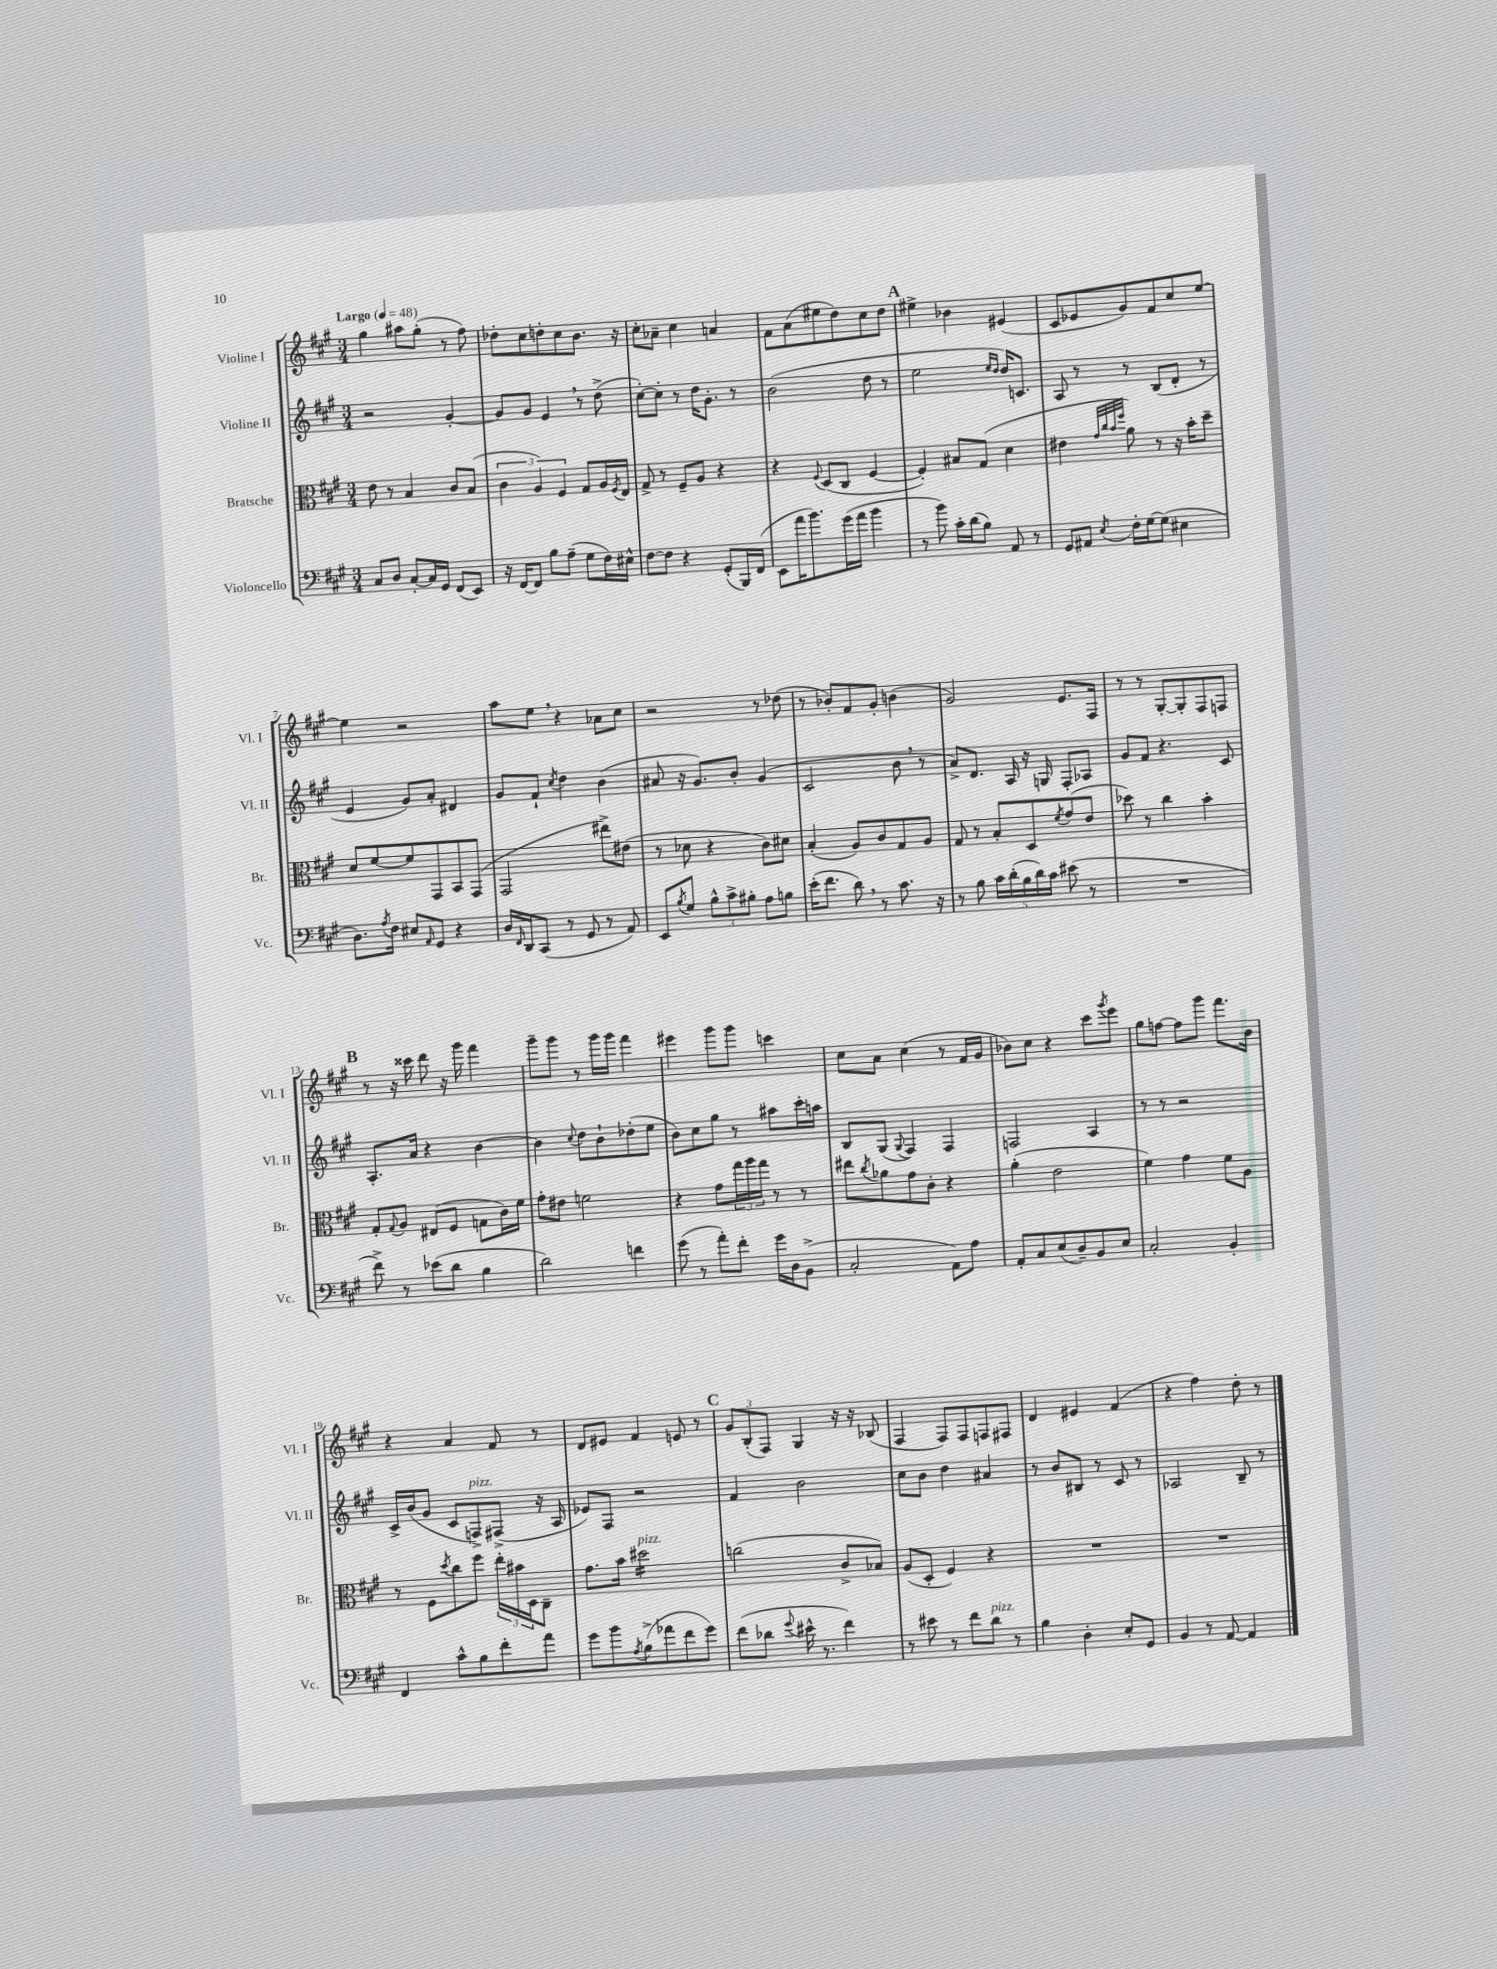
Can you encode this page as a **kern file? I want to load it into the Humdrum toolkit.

**kern	**kern	**kern	**kern
*staff4	*staff3	*staff2	*staff1
*clefF4	*clefC3	*clefG2	*clefG2
*k[f#c#g#]	*k[f#c#g#]	*k[f#c#g#]	*k[f#c#g#]
*M3/4	*M3/4	*M3/4	*M3/4
*MM48	*MM48	*MM48	*MM48
8C#	8e	2r	4gg#
8D	8r	.	.
[8C#'	4B	.	8aa#
16C#]	.	.	(8gg#'
16GG#	.	.	.
(8FF#	8c#	[4g#'	8r
8EE)	(8B	.	8ff#)
=	=	=	=
16r	6c#	8g#]	8dd-'
[16FF#	.	.	.
8FF#]	.	8g#	8cc#
.	6A)	.	.
8B	.	4e	8dd'
.	6F#	.	.
(8A~	.	.	8cc#
8G#	8G#	8r	8.b
16F#)	16A	(8dd^	.
.	8qF#	.	.
16E#^^	16E	.	16r
=	=	=	=
[8F#	8G#^	[8cc#')	8cc#'
8F#]	8r	8cc#']	8a-~
4r	8F#~	8r	4cc#
.	8A	16dd	.
.	.	8.g#'	.
(8GG#'	4r	.	4a
16BBB)	.	8r	.
(16FF#	.	.	.
=	=	=	=
8EE	4r	(2b	8f#
16a	.	.	(8a
8.b)	.	.	.
.	8qqF#	.	.
.	(8D	.	8ee#
(16g#	8C#	.	8dd)
16a	.	.	.
4b	[4F#	8dd	8cc#
.	.	8r	8dd
=	=	=	=
8r	4F#'])	2ee	4ee#^
8b)	.	.	.
16c#'	8B#	.	4b-
(16d	.	.	.
8B)	(8G#	.	.
.	.	16qqee	.
.	.	16qqdd	.
8AA	4d	16dd)	(4e#
.	.	8.c	.
8r	.	.	.
=	=	=	=
8GG#	4e#	8A	8c#
8AA#	.	8r	8e-
.	32qqg#	.	.
.	32qqcc#	.	.
.	32qqb	.	.
8qE	32qqff#	.	.
16F#'	8a)	8r	8g#)
[16G#	.	.	.
(8G#]	8r	(8B	8f#
4E#	16r	8d'	8cc#
.	16b'	.	.
.	8dd~	8r	[8ee
=	=	=	=
8.D)	8d	4e	4ee]
.	[8f#	.	.
8qA	.	.	.
16F#	.	.	.
8E#	8f#]	8g#)	2r
16qqAA	.	.	.
8GG#	8GG#	8a'	.
4r	8BB	4d#	.
.	(8GG#	.	.
=	=	=	=
16D	2GG#	8g#	8aa
16qqFF#	.	.	.
16DD	.	.	.
(8CC#	.	8f#`	8ee
.	.	8qcc#	.
8r	.	4dd	4r
8GG#	.	.	.
8r	8ee#^)	(4b	8a-
8AA)	(8e#	.	8cc#
=	=	=	=
8EE	8r	8a#	2r
8qB	.	.	.
8G#	8d-	16r	.
.	.	8.g#)	.
12B^^	4r	.	.
12c#^	.	.	.
.	.	8b'	.
12B#'	.	.	.
8A	8c#)	(4g#	8r
8B	8d#	.	(8dd-
=	=	=	=
(16e'	(4B'	2c#	8r
8.f#	.	.	.
.	.	.	8b-')
8d)	8A)	.	8f#
8r	8c#	.	8g#'
8.c#	8G#	8b	(4b
.	8A	8r	.
16r	.	.	.
=	=	=	=
8r	8G#	8a^)	2g#)
8B	8r	8.d	.
20c#	8B'	.	.
(20d'	.	.	.
.	.	16A	.
20B	.	.	.
.	8D	16r	.
20d)	.	.	.
.	.	16G	.
20c#	.	.	.
.	8qf#	.	.
(8e#	(8g#	8F#'	8.e
8r	8e	8A-	.
.	.	.	16F#
=	=	=	=
2.r	8dd-)	8g#	8r
.	8r	8f#	8r
.	4cc#	4.r	[8G#'
.	.	.	8G#']
.	4b'	.	8F#
.	.	8c#	8F
=	=	=	=
8f#^)	8G#'	8.A'	8r
.	8qqG#	.	.
8r	8A	.	16r
.	.	16a	16ccc##
(8e-	(8E#	4r	8ddd
8d	8F#	.	16r
.	.	.	16ggg#
4B	8G	[4b	4fff#
.	16c#)	.	.
.	16f#	.	.
=	=	=	=
2d)	8g#'	4b]	8ggg#~
.	8e#	.	8ggg#
.	.	8qqcc#	.
.	2f	8dd	8r
.	.	8b`	16ggg#
.	.	.	16ggg#
4f	.	(8dd-'	4fff#
.	.	8ee	.
=	=	=	=
(8g#	4r	8b)	4eee#
8r	.	8cc#	.
8a')	8g#	8gg#	8ggg#
8f#'	24gg#	8r	8ggg#
.	24aa	.	.
.	24gg#	.	.
16g#	8r	8aa#	4ccc
16D	.	.	.
(8BB^	8r	16ccc#'	.
.	.	16aa	.
=	=	=	=
2C#'	8ee#	8B	8cc#
.	8qcc#	.	.
.	8a-	(8G#	8a
.	.	8qqG#	.
.	8g#	4F#)	(4cc#
.	8c#'	.	.
8AA)	4r	4F#	8r
8A	.	.	16f#
.	.	.	16g#
=	=	=	=
8AA'	(4a'	2F	8b-)
8C#	.	.	8cc#
(8E	2e	.	4r
8D~)	.	.	.
8BB	.	4A	8ccc#
.	.	.	8qggg#
8E	.	.	8eee
=	=	=	=
2C#'	4f#)	8r	8gg#
.	.	8r	[8ff
.	4g#	2r	8ff]
.	.	.	8ggg#
4BB'	8f#	.	8.fff#
.	8A	.	.
.	.	.	16b
=	=	=	=
4FF#	8r	16c#^	4r
.	.	(16b	.
.	8F#	8g#	.
.	8qdd	.	.
8c#^^	8cc#	8c#	4a
8B	8ff#	8F^)	.
8f#'	24ee'	(8F#^	8f#
.	24b#	.	.
.	24D	.	.
8a	8C#~	16r	8r
.	.	16A	.
=	=	=	=
8g#	8.g#	8e-)	8d
8b	.	8F#	8e#
.	16b	.	.
8qA	.	.	.
(8B^	2dd#	2r	4f#
8a-	.	.	.
8f#	.	.	8e
8g#)	.	.	8r
=	=	=	=
(8f#	(2cc	4f#	12g#
.	.	.	(12B'
8d-	.	.	.
.	.	.	12F#)
8qqg#	.	.	.
16e#^^	.	2b	4G#
8.r	.	.	.
4f#)	8c#^	.	16r
.	.	.	16r
.	8B-)	.	(8B-
=	=	=	=
8r	(8A	8cc#	4F#
8e#	8D'	8b	.
8r	4F#)	4dd	8F#)
8f#	.	.	8F#
8d	4r	4a#	8F
8r	.	.	8F#
=	=	=	=
4B	2.r	8r	4d
.	.	8b	.
4D'	.	8B#	4e#
.	.	8r	.
8E'	.	8c#	(4f#
8GG#	.	8r	.
=	=	=	=
4BB	2.r	2A-	4r
8r	.	.	4ff#)
[8AA	.	.	.
4AA]	.	8B~	8dd'
.	.	8r	8r
==	==	==	==
*-	*-	*-	*-
